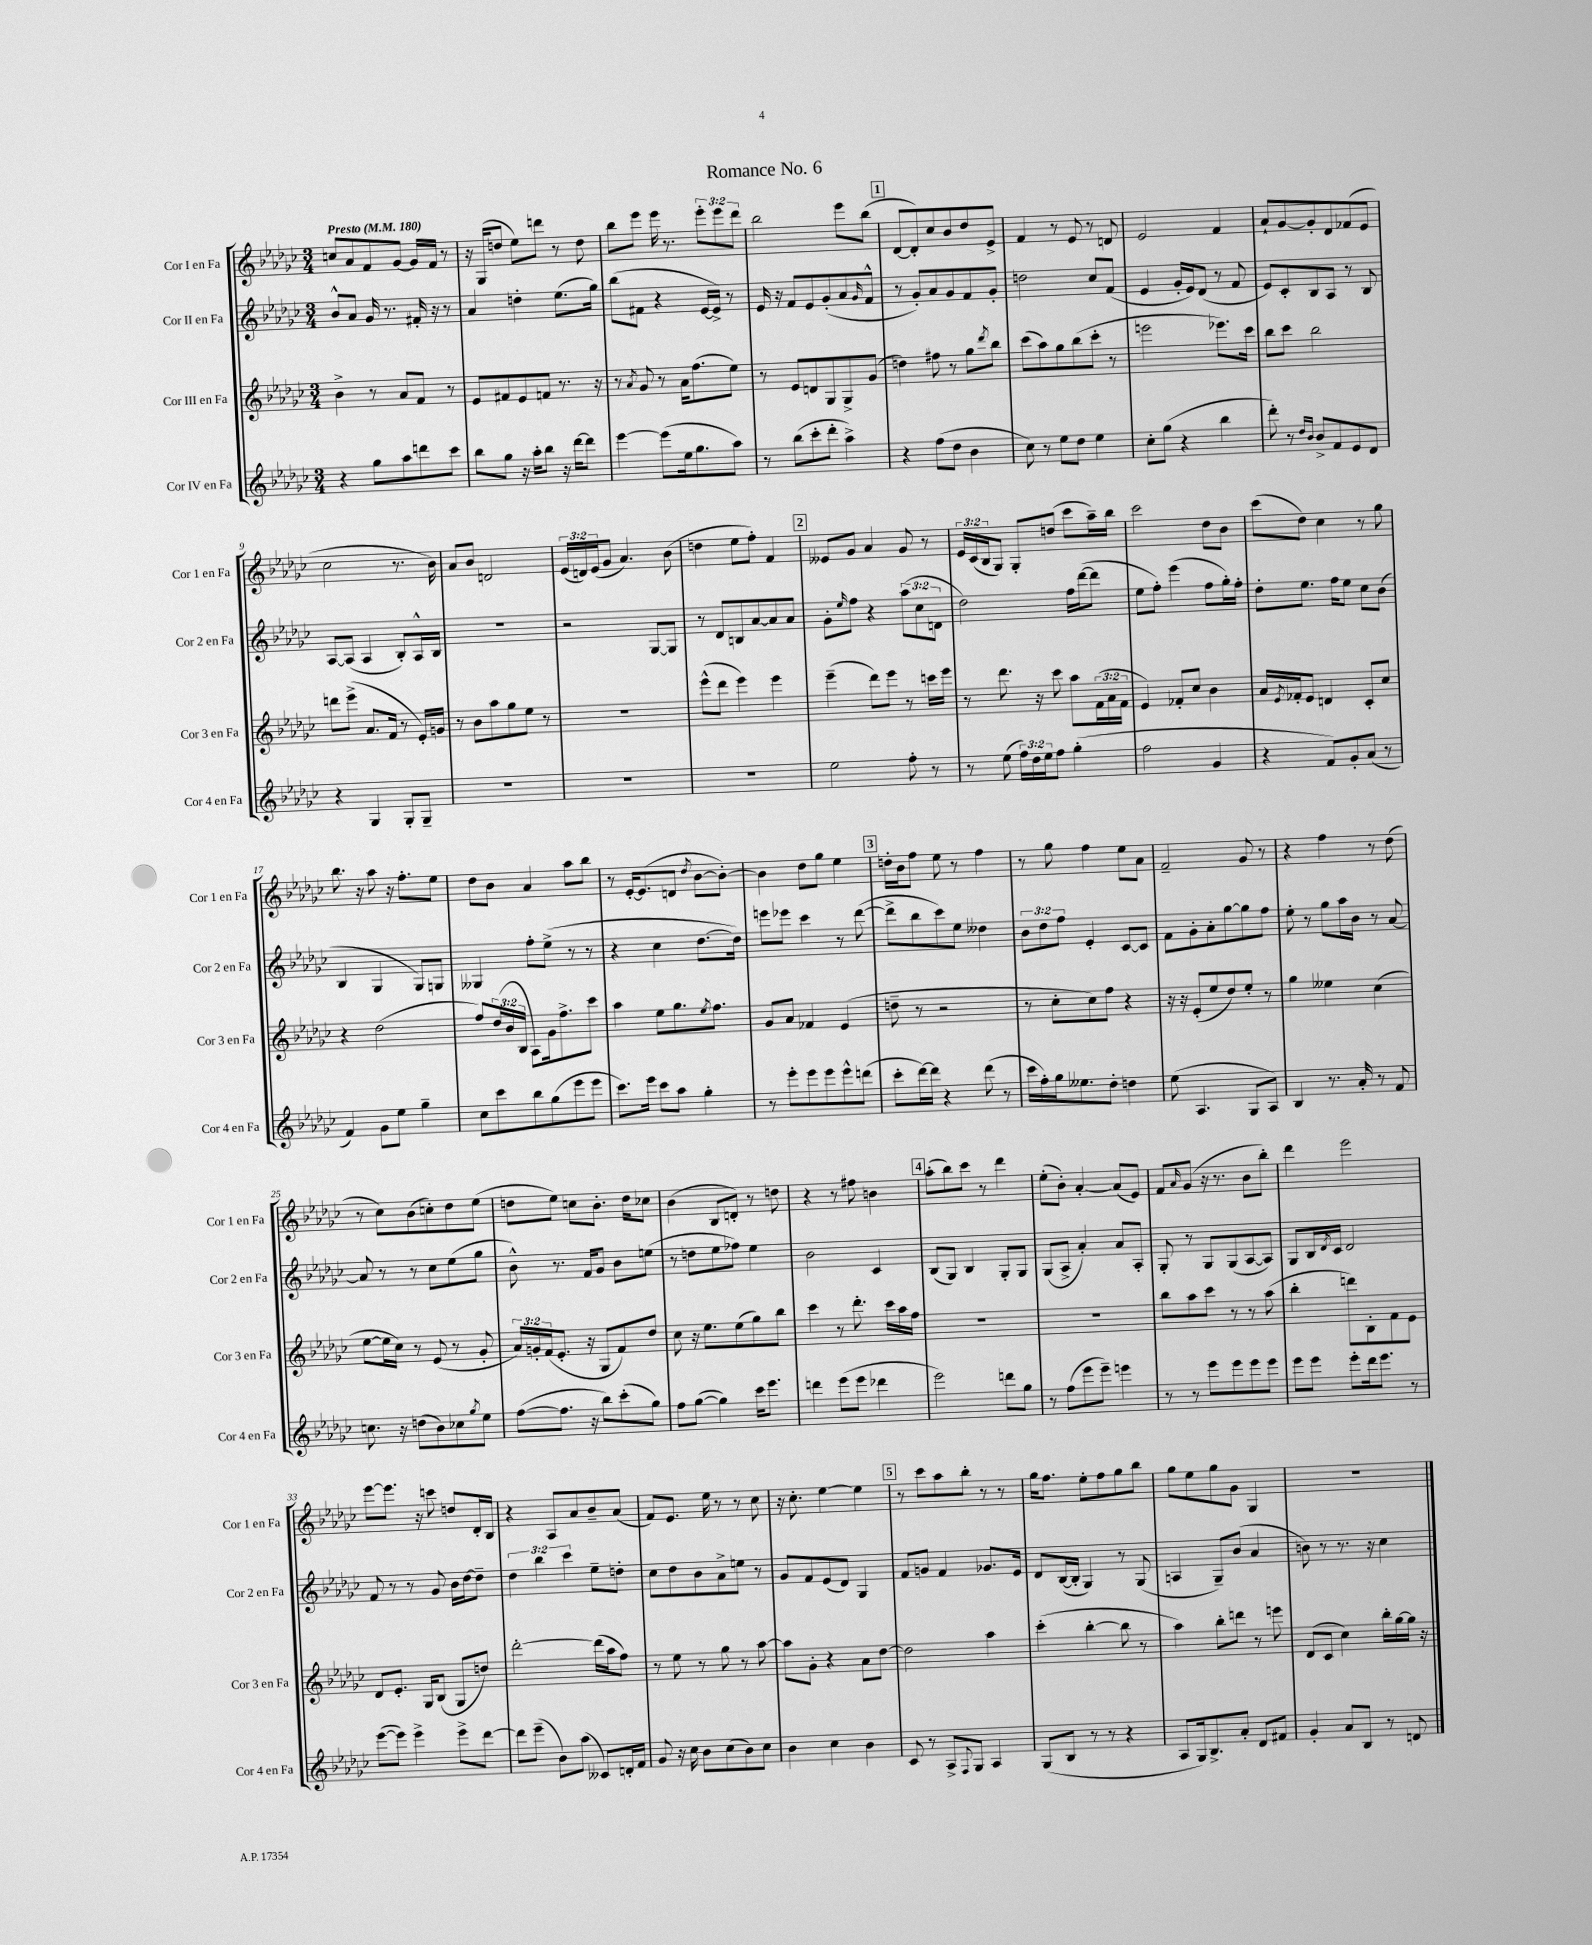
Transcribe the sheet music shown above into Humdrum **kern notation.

**kern	**kern	**kern	**kern
*part4	*part3	*part2	*part1
*staff4	*staff3	*staff2	*staff1
*I"Cor IV en Fa	*I"Cor III en Fa	*I"Cor II en Fa	*I"Cor I en Fa
*I'Cor 4 en Fa	*I'Cor 3 en Fa	*I'Cor 2 en Fa	*I'Cor 1 en Fa
*clefG2	*clefG2	*clefG2	*clefG2
*k[b-e-a-d-g-c-]	*k[b-e-a-d-g-c-]	*k[b-e-a-d-g-c-]	*k[b-e-a-d-g-c-]
*M3/4	*M3/4	*M3/4	*M3/4
*MM180	*MM180	*MM180	*MM180
=1	=1	=1	=1
!	!	!	!LO:TX:a:B:t=Presto
4r	4b-^\	8b-^^/L	8ccn/L
.	.	8a-/J	8a-/
8gg-\L	8r	16g-/	8f/
.	.	8.r	.
8aa-\	8a-/L	.	[8g-/J
8dddn\	8f/J	16f#X'/	16g-/LL]
.	.	16r	16f/JJ
8ccc-\J	8r	8r	8r
=2	=2	=2	=2
8bb-\L	8e-/L	4a-/	16r
.	.	.	(16G-/KL
8gg-\J	8f#X/	.	8ddn/J
16r	8e-/	4ddn'\	8ee-\L)
16aa-'\KL	.	.	.
8bb-\J	8fn/J	.	8dddn\J
16r	8.r	(8.ee-\L	8r
[16ddd-\KL	.	.	.
8ddd-\J]	.	.	8dd\
.	16r	16gg-\Jk)	.
=3	=3	=3	=3
[4eee-\	8r	(8bb-\L	8bb-\L
.	8qa-/	.	.
.	8g-/	8f#X\J	8eee-\J
(8eee-\L]	8r	4r	16eee-\
.	.	.	8.r
16ee-\k	16a-\KL	.	.
8.gg-\	(8.ff\	.	.
.	.	[16e-/LL	12eee-'\L
.	.	16e-^/JJ])	.
.	.	.	12eee-\
8aa-\J)	8ee-\J)	8r	.
.	.	.	12ddd-\J
=4	=4	=4	=4
8r	8r	16e-/	2bb-\
.	.	16r	.
(8bb-\L	8e-/L	8f/L	.
8ccc-'\	8dn/	8e-/	.
8ddd-'\J	8G-/	(8g-'/	.
4aa-^\)	8G-^/	8a-/	8eee-\L
.	.	16qqg-/	.
.	(8g-/J	8f^^/J	(8bb-\J
!!LO:REH:place=s1:t=1
=5	=5	=5	=5
4r	4ddn\)	8r	[8d-/L
.	.	8g-'/L)	8d-'/])
(8ff\L	8ff#X\	8a-/	8cc-/
8dd-\J	8r	8g-/	8b-/
4b-\	8gg-\L	8f/	8dd-/
.	8qddd-/	.	.
.	8bb-\J	8g-'/J	8e-^/J
=6	=6	=6	=6
8cc-\)	(8ccc-\L	2ddn\	4f/
8r	8aa-\)	.	.
8ee-\L	8gg-\	.	8r
8dd-\J	(8bb-\	.	8e-/
4ee-\	8ccc-'\J	8cc-/L	8r
.	8r	(8f/J	8dn/
=7	=7	=7	=7
8cc-'\L	2eeen\	4e-/	2e-/
(8gg-\J	.	.	.
4r	.	16g-'/LL	.
.	.	16e-/J)	.
.	.	(8d-/J	.
4bb-\	8.eee-X\L)	8r	4f/
.	.	8f/	.
.	16ccc-\Jk	.	.
=8	=8	=8	=8
8ddd-'\)	8bb-\L	8e-/L)	8a-`/L
8r	8ccc-\J	8c-'/	[8g-/
16qqdd-/LL	.	.	.
16qqb-/JJ	.	.	.
8b-^/L	2bb-\	8B-/	8g-'/]
8f/	.	8A-/J	8d-/
8e-/	.	8r	(8f-X/
8d-/J	.	8B-/	8e-/J
!!LO:LB:g=z
=9	=9	=9	=9
4r	8dddn\L	[8A-/L	2cc-\
.	(8eee-^\J	(8A-/J]	.
4G-/	8.a-/L	4A-/	.
.	16f/Jk	.	.
8G-'/L	8r	8B-'/L)	8.r
8G-~/J	16e-'/LL)	16A-^^/L	.
.	16gn/JJ	16B-/JJ	16b-\)
=10	=10	=10	=10
2.r	8r	2.r	8a-/L
.	8b-\L	.	8b-/J
.	8aa-\	.	2dn/
.	8gg-\	.	.
.	8ee-\J	.	.
.	8r	.	.
=11	=11	=11	=11
2.r	2.r	2r	(24e-/LL
.	.	.	24dn/)
.	.	.	(24e-/J
.	.	.	8g-/J
.	.	.	4.a-/)
.	.	[8G-/L	.
.	.	8G-/J]	(8b-\
=12	=12	=12	=12
2.r	(8eee-^^\L	8r	4ddn\
.	8ddd-\J	8d-/L	.
.	4eee-\)	8Bn/	8ee-\L
.	.	[8a-/	8ff'\J)
.	4eee-\	8a-/]	4f/
.	.	8a-/J	.
!!LO:REH:place=s1:t=2
=13	=13	=13	=13
2ee-\	(4eee-~\	8g-'\L	8e--X/L
.	.	16qqee-/	.
.	.	8ff\J	8g-/J
.	8ddd-\L)	4r	4a-/
.	8eee-\J	.	.
8ff'\	8r	(12aa-\L	8g-/
.	.	12cc-\	.
8r	16cccn\LL	.	8r
.	.	12dn\J	.
.	16eee-\JJ	.	.
=14	=14	=14	=14
8r	8r	2dd-\)	24e-/LL
.	.	.	(24c-/
.	.	.	24B-/J
(8ee-\	8.ddd-\	.	8G-/J)
24ff\LL)	.	.	8G-'/L
24dd-\	.	.	.
.	16r	.	.
24ee-\J	.	.	.
8ff\J	8ccc-\	.	(8ddn/J
(4gg-'\	8aa-\L	16ff\LL	8ccc-\L
.	.	([16ddd-\J	.
.	(24f\L	8ddd-\J]	16aa-~\L)
.	24a-\	.	.
.	.	.	16bb-\JJ
.	24f\JJ	.	.
=15	=15	=15	=15
2ff\	4e-/)	8ee-\L	2ccc-\
.	.	8ff'\J)	.
.	8f-X'/L	(4eee-\	.
.	8cc-/J	.	.
4g-/	4b-\	8ff\L	8dd-\L
.	.	16gg-'\L)	8b-\J
.	.	16ff'\JJ	.
=16	=16	=16	=16
4r	16a-/LL	8dd-'\L	(8ccc-\L
.	8qe-/	.	.
.	16f-X'/J	.	.
.	8e-/J	8.ee-\J	8dd-\J)
8f/L)	4dn/	.	4cc-\
.	.	16ff\KL	.
8g-'/	.	8ee-\J	.
(8a-/J	8c-'/L	8cc-\L	8r
8r	8cc-/J	(8b-\J	8gg-\
!!LO:LB:g=z
=17	=17	=17	=17
4f/)	4r	4B-/	8.bb-\
.	.	.	16r
8g-\L	(2dd-\	4G-/	8aa-\
8ee-\J	.	.	16r
.	.	.	8.ff'\L
4gg-~\	.	8G-/L)	.
.	.	8Gn/J	8ee-\J
=18	=18	=18	=18
8cc-\L	8ff/L)	4G--X/	8dd-\L
8ccc-\	(24dd-/L	.	8b-\J
.	24b-/	.	.
.	24B-/JJ	.	.
8bb-\	8A-\L)	8ff'\L	4a-/
(8gg-\	16g-\k	(8ee-^\J	.
.	8.ff^\	.	.
8eee-\	.	8r	8aa-\L
8eee-\J	8ccc-\J	8r	8bb-\J
=19	=19	=19	=19
8.ccc-\L)	4aa-\	4r	8r
.	.	.	[16e-'/KL
16eee-\Jk	.	.	(8.e-/]
8ccc-\L	8ee-\L	4cc-\	.
8aa-\J	8.gg-\	.	8dn/J
.	.	.	8qdd-/
4gg-'\	.	[8.dd-\L	[8b-\L
.	8qee-/	.	.
.	8.ff\J	.	.
.	.	.	8b-'\J_)
.	.	16dd-\Jk])	.
=20	=20	=20	=20
8r	8g-/L	8eeen\L	4b-\]
8eee-'\L	8a-/J	8eee-X\J	.
8eee-\	4f-X/	4ccc-\	8dd-\L
8eee-\	.	.	8gg-\J
8eee-^^\	(4e-/	8r	4ee-\
(8dddn\J	.	([8ddd-\	.
!!LO:REH:place=s1:t=3
=21	=21	=21	=21
8ccc-'\L	8ddn~\	8ddd-^\L]	16ddn'\LL
.	.	.	16b-\J
[16ddd-\L)	8r	8bb-\	8ff\J
16ddd-\JJ]	.	.	.
4r	2r	8ccc-\)	8ee-\
.	.	8ee-\J	8r
(8ddd-\	.	4dd--X\	4ff\
8r	.	.	.
=22	=22	=22	=22
16ccc-\LL	8r	12b-\L	8r
16ff'\)	.	.	.
.	.	12dd-\	.
16gg-\J	8cc-'\L	.	8gg-\
.	.	12ff\J	.
8.ee--X\	.	.	.
.	8cc-\)	4e-'/	4ff\
8dd-'\J	8ff\J	.	.
4ddn\	4r	[8c-/L	8ee-\L
.	.	8c-/J]	8a-\J
=23	=23	=23	=23
(8ee-\	16r	8f\L	2f~/
.	16r	.	.
4.A-/	(8e-'/L	8g-'\	.
.	8ee-/	8a-'\	.
.	8dd-/)	[8gg-\	.
8G-/L	8ee-'/J	8gg-\]	8g-/
8A-/J)	8r	8ff\J	8r
=24	=24	=24	=24
4B-/	4gg-\	8ee-'\	4r
.	.	8r	.
8.r	4ee--X\	8gg-\L	4ff\
.	.	16aa-\L	.
16a-'/	.	16b-\JJ	.
8r	(4cc-\	8r	8r
8f/	.	[8a-/	(8dd-\
!!LO:LB:g=z
=25	=25	=25	=25
8.ccn\	[8ee-\L	8a-/]	8r
.	16ee-\L]	8r	8cc-\L)
16r	16cc-\JJ)	.	.
(8ddn\L	8r	8r	(8b-\
8b-\)	(8e-/	8cc-\L	8ccn'\)
8cc-X\	8r	(8ee-\	8dd-\
8qgg-/	.	.	.
8ee-\J	8g-'/	8gg-\J	(8ee-\J
=26	=26	=26	=26
([8ff\L	24a-/LL)	8b-^^\)	8ddn\L
.	24gn'/	.	.
.	(24f/J	.	.
8.ff\J]	8.e-'/J	8.r	8ee-\J)
.	.	.	8ccn\L
16r	16r	16f/KL	.
8bb-\L)	8G-/L	8g-/J	8.b-'\J
(8ccc-'\	8f/)	8b-\L	.
.	.	.	16dd\KL
8gg-\J)	8dd-/J	(8een\J	8cc-X\J
=27	=27	=27	=27
8ff\L	8cc-\	8r	(4b-\
([8gg-\J	16r	8ddn\L	.
.	8.ee-\L	.	.
4gg-\])	.	8ee-\	8B-/L
.	(8ee-\	8ff-X\J)	8dn'/J)
16ccc-\KL	8gg-\)	4ee-\	8r
8.eee-\J	.	.	.
.	8bb-\J	.	8ddn\
=28	=28	=28	=28
4dddn\	4ccc-\	2b-\	4r
(8eee-\L	8r	.	8r
8eee-\J	8.ddd-'\	.	8ff#X\
4ddd-X\	.	4c-/	4bn\
.	16ccc-\LL	.	.
.	16aa-\	.	.
.	16ff\JJ	.	.
!!LO:REH:place=s1:t=4
=29	=29	=29	=29
2eee-\)	2.r	(8B-/L	(8aa-'\L
.	.	8G-/J)	8bb-\)
.	.	4B-/	8ccc-\J
.	.	.	8r
8dddn\L	.	8G-'/L	4ddd-\
8gg-\J	.	8G-/J	.
=30	=30	=30	=30
8r	2.r	(8G-/L	(8ee-'\L
(8ff\L	.	8A-^/J	8b-'\J)
8eee-\	.	4a-'/)	[4a-'/
8eee-~\J)	.	.	.
4eeen\	.	8a-/L	(8a-/L]
.	.	8A-'/J	8e-/J)
=31	=31	=31	=31
8r	8bb-\L	8G-'/	8f/L
.	.	.	16qqa-/
8r	8aa-\	8r	(8g-/J
8eee-\L	8ccc-\J	8G-/L	16r
.	.	.	8.r
8eee-\	8r	(8G-/	.
8eee-\	8r	[8A-/	8b-\L
8eee-\J	(8aa-\	8A-/J])	8bb-'\J)
=32	=32	=32	=32
8eee-\L	4bb-'\	8G-/L	4ddd-\
8eee-\J	.	16B-/L	.
.	.	8qd-/	.
.	.	16c-/JJ	.
8eee-'\L	8dddn\L)	2d-/	2eee-\
16ddd-\k	8B-'\	.	.
8.eee-\J	.	.	.
.	8f\	.	.
8r	8e-\J	.	.
!!LO:LB:g=z
=33	=33	=33	=33
([8eee-\L	8d-/L	8f/	[8eee-\L
8eee-\J])	8.e-'/J	8r	8.eee-\J]
4eee-^\	.	8r	.
.	16G-/KL	.	16r
.	(8B-/J	8g-/	8cccn\
8eee-^\L	8G-/L	16b-\LL	8ddn/L
.	.	[16dd-\J	.
[8ddd-\J	8ddn/J)	8dd-~\J]	16d-'/L
.	.	.	16B-/JJ
=34	=34	=34	=34
8ddd-\L]	[2ddd-'\	6dd-\	4r
(8eee-~\J	.	.	.
.	.	6bb-\	.
8b-\L)	.	.	8A-/L
.	.	6ccc-\	.
(8aa-\J	.	.	8a-/
8c--X/L)	(16ddd-\LL]	8ee-~\L	8b-~/
.	16aa-\J	.	.
16dn'/L	8ff\J)	8ddn'\J	(8a-/J
16f/JJ	.	.	.
=35	=35	=35	=35
8g-/	8r	8cc-\L	8f/L)
16r	8ee-\	8dd-\	8.e-/J
16cc-\	.	.	.
8b-\L	8r	8b-\	.
.	.	.	16ee-\
(8cc-\	8gg-\	8a-^\	8r
8b-\)	8r	8een\J	8r
8cc-\J	[8aa-\	8r	8cc-\
=36	=36	=36	=36
4b-\	8aa-\L]	8g-/L	16r
.	.	.	8.cc-'\
.	8g-'\J	8f/	.
4cc-\	4r	(8e-/	[4ee-\
.	.	8d-/J)	.
4b-\	8a-\L	4G-/	4ee-\]
.	[8dd-\J	.	.
!!LO:REH:place=s1:t=5
=37	=37	=37	=37
8c-/	2dd-\]	8f/L	8r
8r	.	8gn/J	8ccc-\L
8A-^/L	.	4f/	8aa-\
8qqF/	.	.	.
8G-/J	.	.	8bb-'\J
4A-/	4aa-\	8.g-X/L	8r
.	.	.	8r
.	.	16e-/Jk	.
=38	=38	=38	=38
(8G-/L	(4ccc-'\	8d-/L	16gg-\KL
.	.	.	8.ff\J
8B-/J	.	([16B-/L	.
.	.	16B-'/JJ]	.
8r	[4bb-'\	4G-/)	8ee-'\L
8r	.	.	8ff\
4r	8bb-\]	8r	8gg-\
.	8r	(8G-/	8bb-\J
=39	=39	=39	=39
8A-/L	4aa-\)	4An/	8gg-\L
16G-/k)	.	.	8ee-\
8.B-^/	.	.	.
.	8bb-'\L	8G-~/L)	8gg-\
8a-'/J	8dddn\J	(8b-/J	8g-\J
8d-/L	8r	4a-/	4G-/
8f#X/J	8eeen\	.	.
=40	=40	=40	=40
4g-'/	(8d-/L	8bn\)	2.r
.	8c-/J	8r	.
8a-/L	4cc-\)	8.r	.
8B-/J	.	.	.
.	.	16r	.
8r	16bb-'\LL	4cc-\	.
.	[16gg-\	.	.
8dn/	16gg-\JJ]	.	.
.	16r	.	.
==	==	==	==
*-	*-	*-	*-
